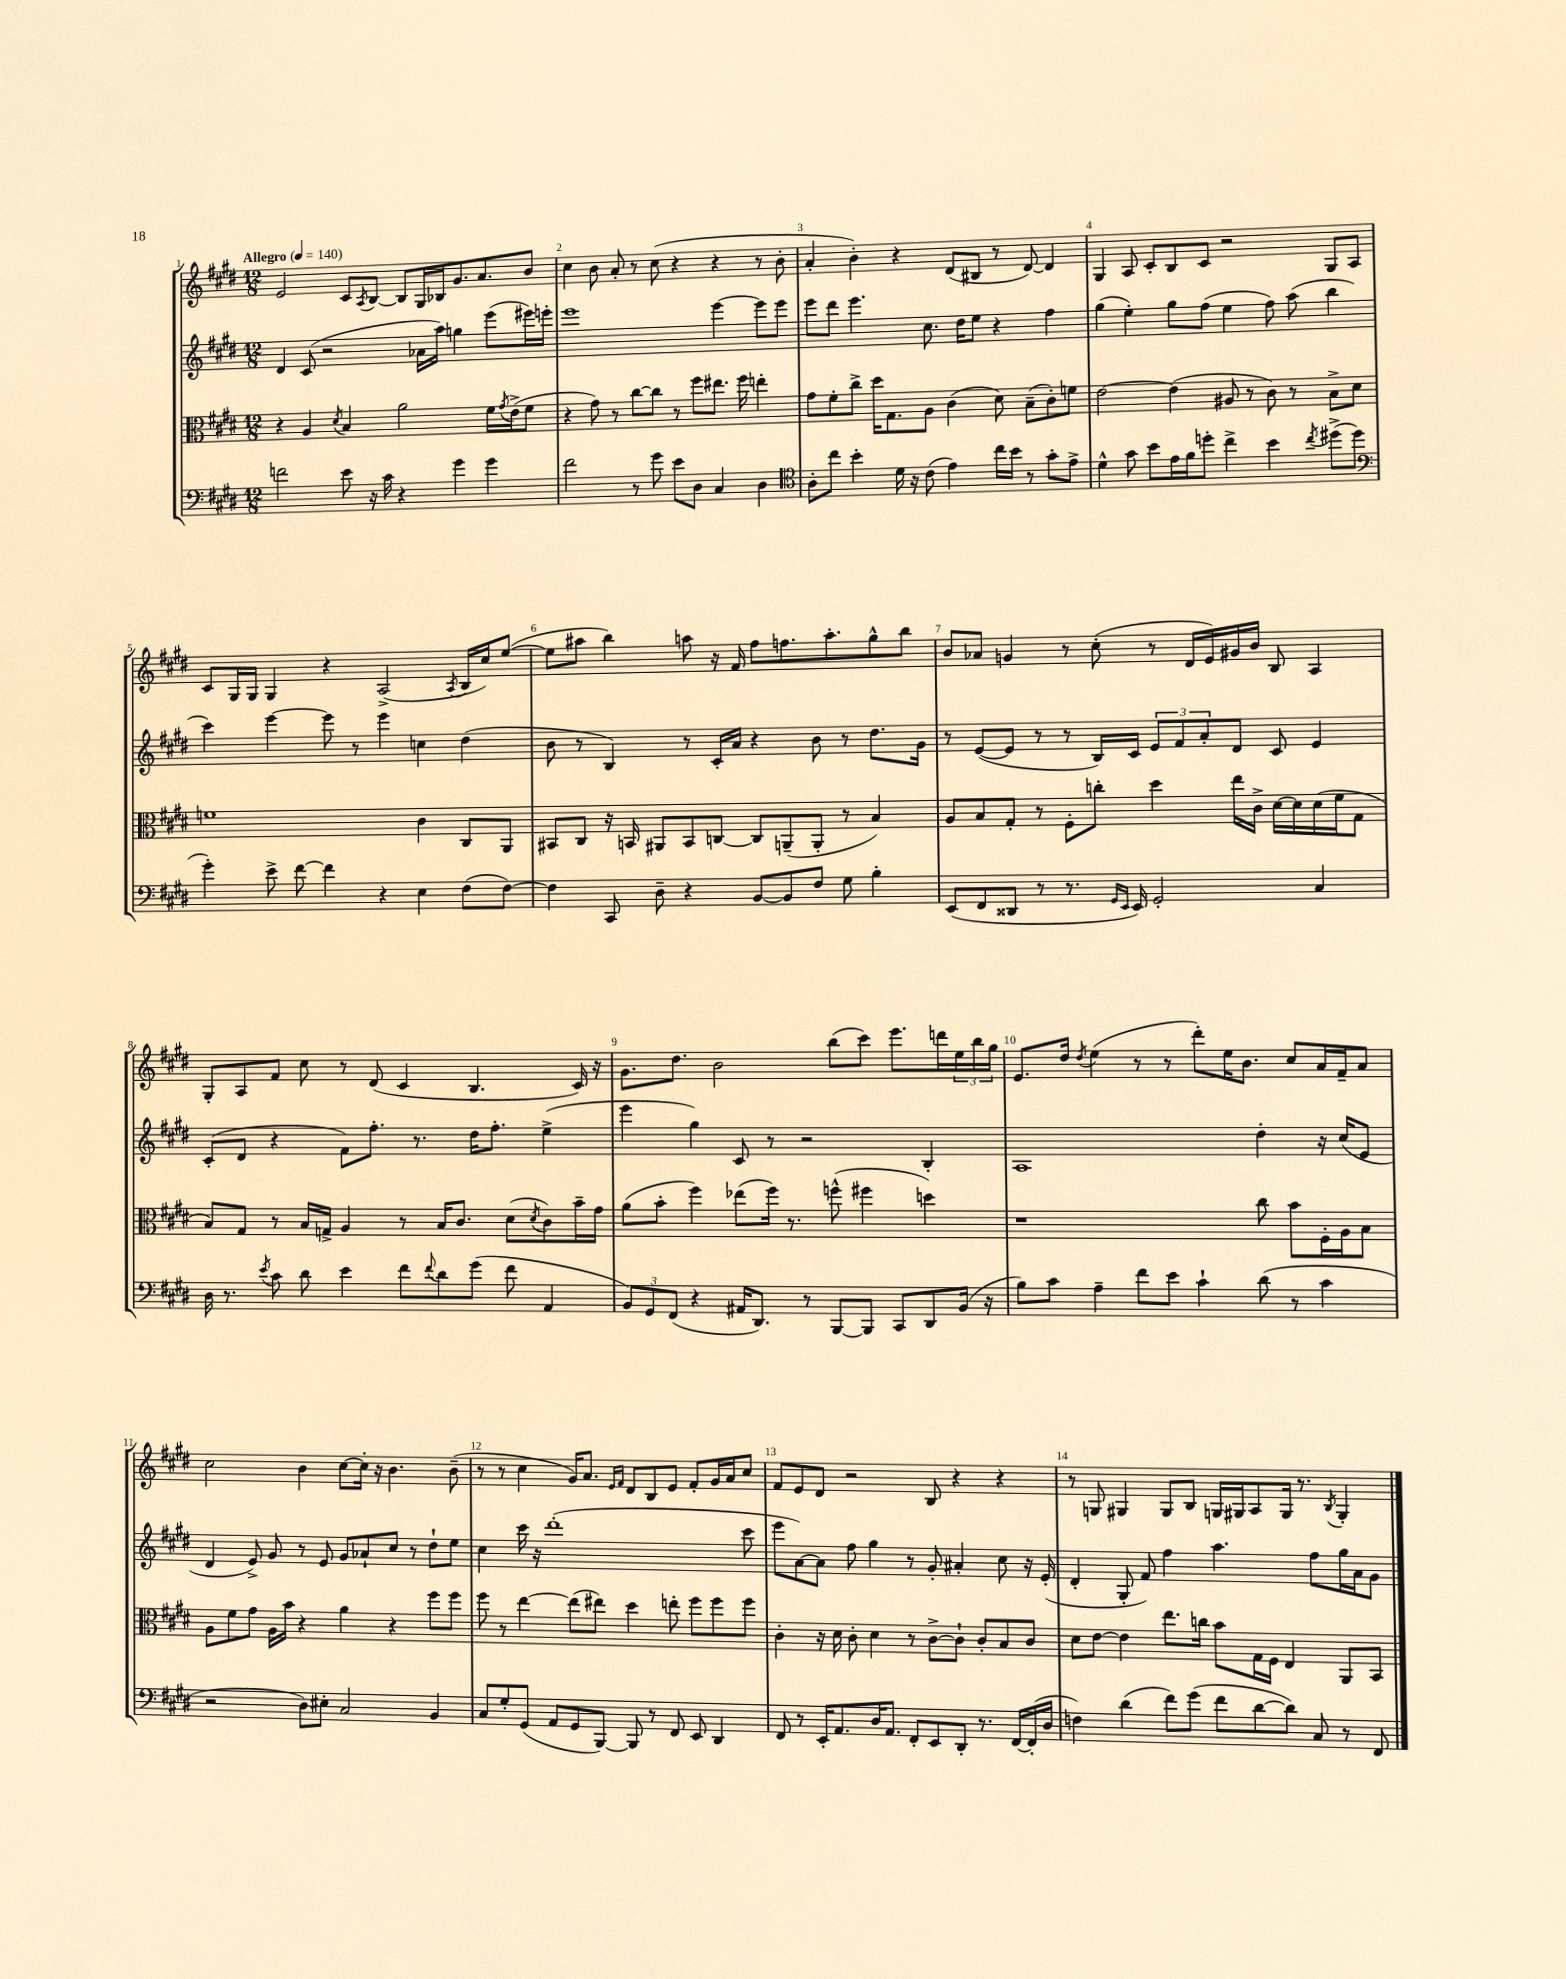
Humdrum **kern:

**kern	**kern	**kern	**kern
*part4	*part3	*part2	*part1
*staff4	*staff3	*staff2	*staff1
*clefF4	*clefC3	*clefG2	*clefG2
*k[f#c#g#d#]	*k[f#c#g#d#]	*k[f#c#g#d#]	*k[f#c#g#d#]
*M12/8	*M12/8	*M12/8	*M12/8
*MM140	*MM140	*MM140	*MM140
=1	=1	=1	=1
!	!	!	!LO:TX:a:B:t=Allegro
2fn\	4r	4d#/	2e/
.	4A/	(8c#/	.
.	.	2r	.
.	8qd#/	.	.
8e\	4B/	.	8c#/L
.	.	.	8qA/
16r	.	.	[8B/J
16c#\	.	.	.
4r	2a\	.	8B/L]
.	.	16a-X\LL	16G#/L
.	.	16aa\JJ)	16B-X/J
4g#\	.	4ggn\	8.g#/
.	.	.	8.a/
4g#\	16f#\LL	(8eee\L	.
.	8qg#/	.	.
.	(16e^\J	.	.
.	8f#\J	16eee#X\L)	8b/J
.	.	16eeen'\JJ	.
=2	=2	=2	=2
2f#\	4r	1eee	4cc#\
.	8g#\)	.	8b\
.	8r	.	8a'/
8r	[8cc#\L	.	8r
8g#\	8cc#\J]	.	(8cc#\
8e\L	8r	.	4r
8D#\J	8ff#\L	.	.
4C#/	8.ee#X\J	[4eee\	4r
.	16ff#\	.	.
4D#\	4een'\	8eee\L]	8r
.	.	8eee\J	8b'\
=3	=3	=3	=3
*clefC4	*	*	*
8A'\L	8g#\L	8eee\L	4a'/
8cc#\J	8f#'\	8ddd#\J	.
4b'\	8cc#^\J	4.eee\	4b'\)
.	16dd#\KL	.	.
.	8.G#\	.	.
16d#\	.	.	4r
16r	.	.	.
(8c#\	8A\J	8.cc#\	.
4e\)	(4c#\	.	(8d#/L
.	.	16dd#\KL	.
.	.	8ee\J	8B#X/J
16cc#\LL	8d#\)	4r	8r
16b\JJ	.	.	.
8r	(8B~\L	.	[8d#/)
8g#'\L	8c#'\)	4ff#\	4d#/]
8e^\J	8fn\J	.	.
=4	=4	=4	=4
4d#^^\	[2e\	(4gg#\	4G#/
8g#\	.	4ee'\)	8A/
8b\L	.	.	8c#'/L
16e\L	(4e\]	8gg#\L	8B/
16f#\J	.	.	.
8ddn'\J	.	(8ff#\J	8c#/J
4cc#^\	8A#X/	4ee\	2r
.	8r	.	.
4b\	8c#\)	8ff#\)	.
.	8r	(8aa\	.
8qcc#/	.	.	.
(8dd#X^\L	8B^\L	4bb\	8G#/L
8dd#\J	8d#\J	.	8A/J
!!LO:LB:g=z
=5	=5	=5	=5
*clefF4	*	*	*
4g#'\)	1fn	4ccc#\)	8c#/L
.	.	.	16G#/L
.	.	.	16G#/JJ
8e^\	.	[4eee\	4G#/
[8f#\	.	.	.
4f#\]	.	8eee\]	4r
.	.	8r	.
4r	.	4eee\	(2A^/
4E\	4c#\	4ccn\	.
.	.	.	8qA/
(8F#\L	8C#/L	(4dd#\	16B/LL
.	.	.	16cc#/J)
[8F#\J)	8AA/J	.	([8ee/J
=6	=6	=6	=6
4F#\]	8BB#X/L	8b\	8ee\L]
.	8C#/J	8r	8aa#X\J
8CC#/	16r	4B/)	4bb\)
.	16BBn/	.	.
8D#~\	8AA#X/L	.	.
4r	8BB/	8r	8aan\
.	[8Cn/J	16c#'/LL	16r
.	.	16a/JJ	16f#/
[8BB/L	8C/L]	4r	8ff#\L
8BB/]	(8AAn~/	.	8.ffn\
8F#/J	8AA'/J	8b\	.
.	.	.	8.aa'\
8G#\	8r	8r	.
4B'\	4B/)	8.dd#\L	8gg#^^\
.	.	.	8bb\J
.	.	16g#\Jk	.
=7	=7	=7	=7
(8EE/L	8A/L	8r	8b/L
8FF#/	8B/	([8e/L	8a-X/J
8DD##X/J	8G#'/J	8e/J]	4gn/
8r	8r	8r	.
8.r	8F#'\L	8r	8r
.	8ccn'\J	16B/LL)	(8cc#'\
16qqGG#/LL	.	.	.
16qqEE/JJ	.	.	.
16EE/)	.	16c#/JJ	.
2GG#'/	4dd#\	12e/L	8r
.	.	12f#/	.
.	.	.	16d#/LL
.	.	12a'/	.
.	.	.	16e/)
.	16ee\LL	8d#/J	16g#X/
.	16c#^\JJ	.	16b/JJ
.	[16d#\LL	8c#/	8B/
.	16d#\]	.	.
4C#/	(16d#\	4e/	4A/
.	16f#\J	.	.
.	8G#\J	.	.
!!LO:LB:g=z
=8	=8	=8	=8
16D#\	8B/L)	(8c#'/L	8G#'/L
8.r	.	.	.
.	8G#/J	8d#/J	8A/
8qe/	.	.	.
8c#\	8r	4r	8f#/J
8d#\	16B/LL	.	8cc#\
.	16Gn^/JJ	.	.
4e\	4A/	8f#\L)	8r
.	.	8.ff#'\J	(8d#/
8f#\L	8r	.	4c#/
.	.	8.r	.
8qqf#/	.	.	.
8d#\	16B/KL	.	.
.	8.c#/J	.	.
(8g#\J	.	16dd#\KL	4.B/
.	.	8.ff#'\J	.
8f#\	(8d#\L	.	.
.	8qd#/	.	.
4AA/	8c#\)	(4ee^\	.
.	16b~\L	.	16c#/)
.	16g#\JJ	.	16r
=9	=9	=9	=9
12BB/L)	(8a\L	4eee\	8.g#\L
12GG#/	.	.	.
.	8b'\J	.	.
(12FF#/J	.	.	.
.	.	.	8.dd#\J
4r	4ff#\)	4gg#\)	.
.	.	.	2b\
16AA#X/KL	(8ee-X\L	8c#/	.
8.DD#/J)	.	.	.
.	16ff#\Jk)	8r	.
.	8.r	.	.
8r	.	2r	.
[8BBB/L	(8ffn^^\	.	(8bb\L
8BBB/J]	4ff#X\	.	8ccc#\J)
8CC#/L	.	.	8.eee\L
8DD#/	4ddn\)	4B'/	.
.	.	.	16dddn\L
(16BB/Jk	.	.	24ee\
.	.	.	24bb\
16r	.	.	.
.	.	.	24gg#\JJ
=10	=10	=10	=10
8B\L)	1r	1A	8.e/L
8c#\J	.	.	.
.	.	.	16dd#/Jk
.	.	.	8qdd#/
4A~\	.	.	(4ee\
8f#\L	.	.	8r
8e\J	.	.	8r
4c#`\	.	.	8ddd#'\L)
.	.	.	16ee\K
.	.	.	8.b\J
(8d#\	8cc#\	4dd#'\	.
8r	8b\L	.	8cc#/L
4c#\	16F#'\L	16r	16a/L
.	16A\J	(16cc#/KL	16f#~/J
.	8B\J	8e/J	8a/J
!!LO:LB:g=z
=11	=11	=11	=11
2r	8A\L	4d#/	2cc#\
.	8f#\	.	.
.	8g#\J	8e^/)	.
.	16A\LL	8g#/	.
.	16b\JJ	.	.
8D#\L)	4r	8r	4b\
8E#X'\J	.	8e/	.
2C#/	4a\	8g#/L	[8cc#\L
.	.	8a-X`/	16cc#'\Jk]
.	.	.	16r
.	4r	8cc#/J	4.b\
.	.	8r	.
4BB/	8ff#\L	8dd#`\L	.
.	8ff#\J	8ee\J	(8b~\
=12	=12	=12	=12
8C#/L	8ff#\	4cc#\	8r
8G#'/	8r	.	8r
(8GG#/J	[4ee\	16ccc#\	4cc#\
.	.	16r	.
8AA/L	.	(1ddd#'	.
8GG#/	(8ee\L]	.	16g#/KL)
.	.	.	8.a/J
[8BBB/J)	8ee#X\J)	.	.
.	.	.	16qqe/LL
.	.	.	16qqf#/JJ
8BBB/]	4dd#\	.	8d#/L
8r	.	.	8B/
8FF#/	8een'\	.	8e/J
8EE/	8ff#\L	.	8f#'/L
4DD#/	8ff#\	.	16g#/L
.	.	.	16a/J
.	8ff#\J	8ccc#\	8cc#/J
=13	=13	=13	=13
8FF#/	4c#'\	8eee\L	8f#/L
8r	.	[8a\)	8e/
16EE'/KL	16r	8a\J]	8d#/J
8.AA/	16d#\	.	.
.	8c#'\	8ff#\	2r
16D#/K	4d#\	4gg#\	.
8.AA/J	.	.	.
8FF#'/L	8r	8r	.
8EE/	[8c#^\L	8g#'/	8B/
8DD#'/J	8c#`\J]	4a#X'/	4r
8.r	8c#'/L	.	.
.	8B/	8cc#\	4r
[16FF#/LL	.	.	.
(16FF#'/]	8c#/J	16r	.
16D#/JJ	.	(16e'/	.
=14	=14	=14	=14
4Fn\)	8d#\L	4d#'/	8r
.	[8e\J	.	8Gn/
(4d#\	4e\]	8G#'/	4G#X/
.	.	8f#/)	.
8f#\L)	8.ee\L	4ff#\	8G#/L
(8g#\J	.	.	8B/J
.	16ccn\Jk	.	.
8f#\L	8b\L	4.aa\	16Gn/LL
.	.	.	16G#X/J
[8d#\	16G#\L	.	8A/
.	16F#\JJ	.	.
8d#\J])	4E/	.	16G#/Jk
.	.	.	8.r
8C#/	.	8ff#\L	.
.	.	.	8qB/
8r	8AA/L	16gg#\L	4G#'/
.	.	16a\J	.
8FF#/	8BB/J	8g#\J	.
==	==	==	==
*-	*-	*-	*-
